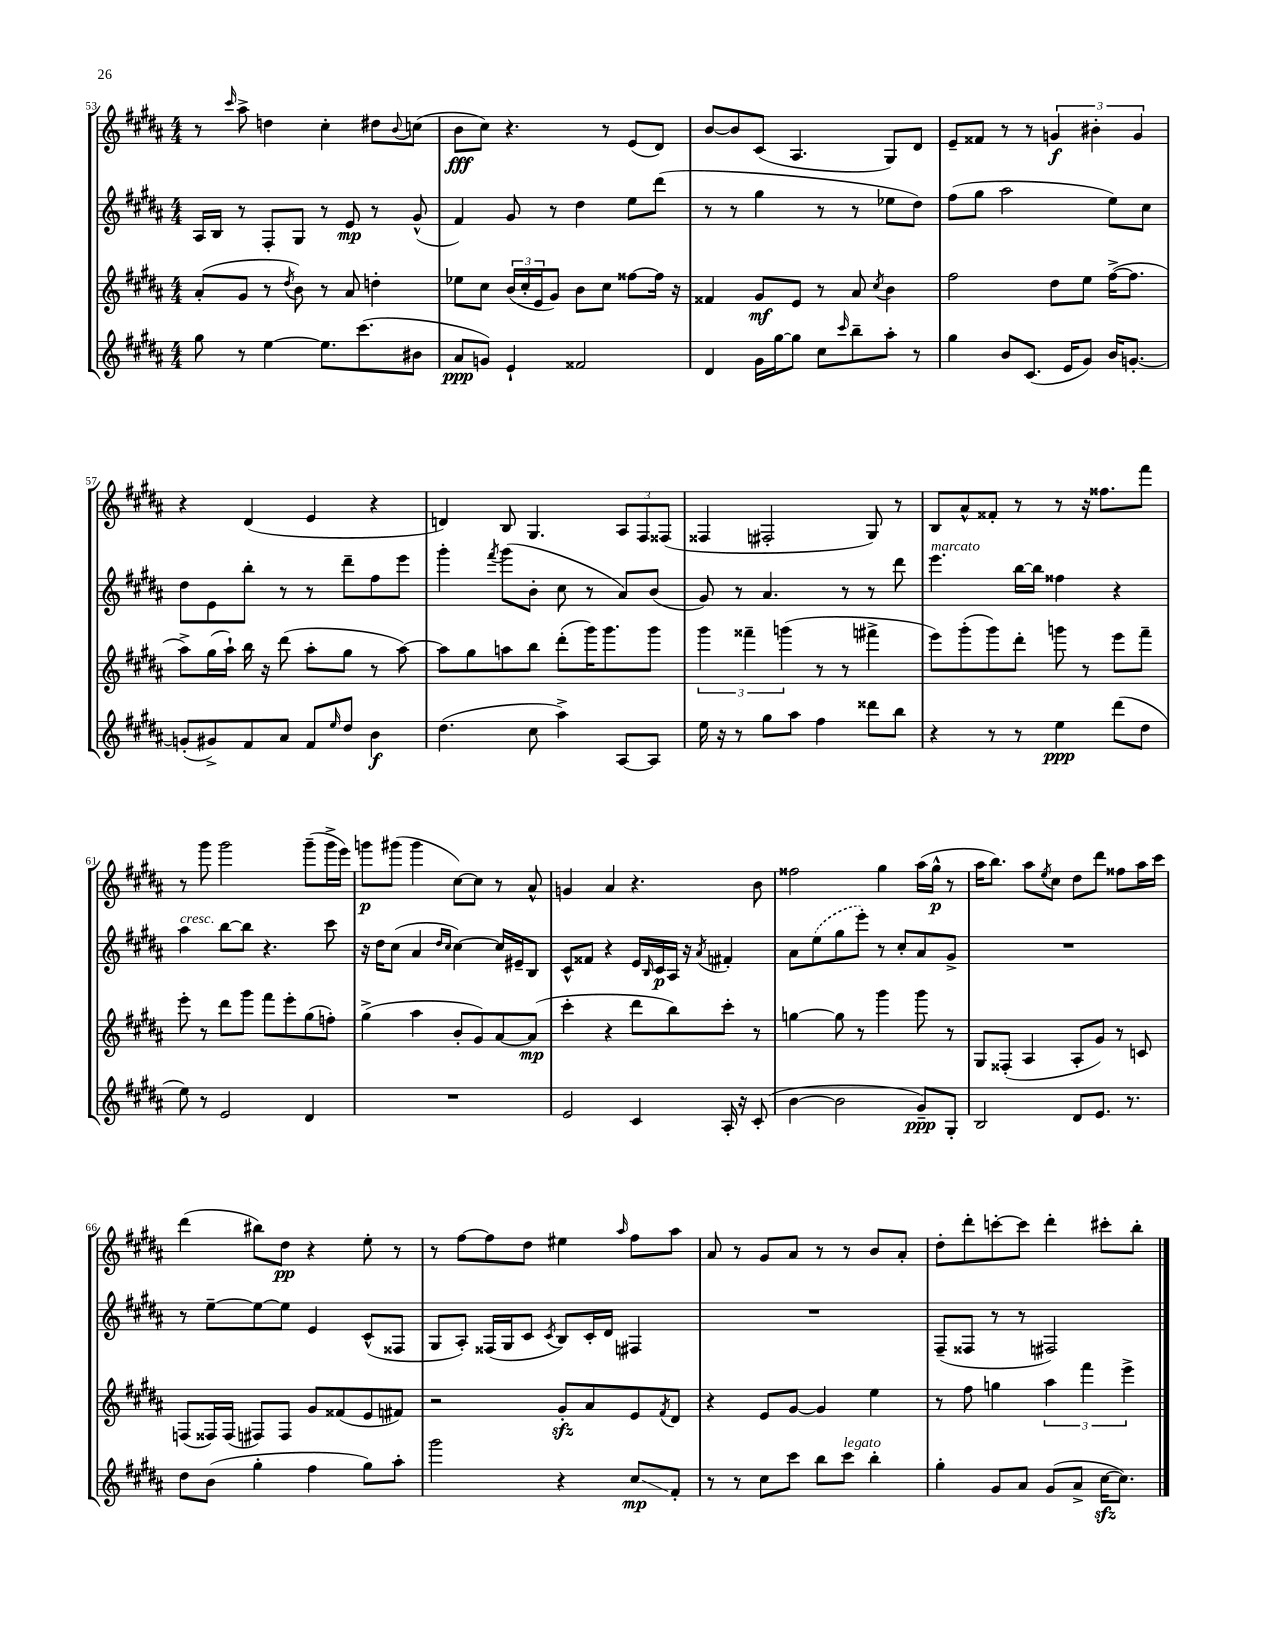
<<
\new StaffGroup <<
\new Staff = "s0" {
    \clef treble \key b \major \numericTimeSignature \time 4/4
    r8 \grace { cis'''16 } ais''8-> d''4 cis''4-. dis''8 \appoggiatura { b'8 } c''8( |
    b'8\fff cis''8) r4. r8 e'8( dis'8) |
    b'8~ b'8 cis'8( ais4. gis8) dis'8 |
    e'8-- fisis'8 r8 r8 \tuplet 3/2 { g'4\f bis'4-. g'4 } |
    r4 dis'4( e'4 r4 |
    d'4) b8 gis4. \tuplet 3/2 { ais8 fis8 fisis8( } |
    fisis4 fis2-. gis8) r8 |
    b8 ais'8-^ fisis'8-. r8 r8 r16 fisis''8. fis'''8 |
    r8 gis'''8 gis'''2 gis'''8--( gis'''16-> e'''16) |
    g'''8\p gis'''8( gis'''4 cis''8~) cis''8 r8 ais'8-^ |
    g'4 ais'4 r4. b'8 |
    fisis''2 gis''4 ais''16( gis''16-^\p r8 |
    ais''16 b''8.) ais''8 \acciaccatura { e''8 } cis''8 dis''8 dis'''8 fisis''8 ais''16 cis'''16 |
    dis'''4( bis''8) dis''8\pp r4 e''8-. r8 |
    r8 fis''8~ fis''8 dis''8 eis''4 \grace { ais''16 } fis''8 ais''8 |
    ais'8 r8 gis'8 ais'8 r8 r8 b'8 ais'8-. |
    dis''8-. dis'''8-. c'''8~-. c'''8 dis'''4-. cis'''8-. b''8-. \bar "|." |
}
\new Staff = "s1" {
    \clef treble \key b \major \numericTimeSignature \time 4/4
    ais16 b16 r8 fis8-. gis8 r8 e'8\mp r8 gis'8-^( |
    fis'4) gis'8 r8 dis''4 e''8 dis'''8( |
    r8 r8 gis''4 r8 r8 ees''8 dis''8) |
    fis''8( gis''8 ais''2 e''8) cis''8 |
    dis''8 e'8 b''8-. r8 r8 dis'''8-- fis''8 e'''8 |
    gis'''4-. \acciaccatura { fis'''8 } gis'''8( b'8-. cis''8 r8 ais'8) b'8( |
    gis'8) r8 ais'4. r8 r8 dis'''8 |
    e'''4.^\markup { \italic "marcato" } b''16~ b''16 fisis''4 r4 |
    ais''4^\markup { \italic "cresc." } b''8~ b''8 r4. cis'''8 |
    r16 dis''16 cis''8( ais'4 \grace { dis''16 cis''16 } cis''4~) cis''16 eis'16-- b8 |
    cis'8-^ fisis'8 r4 e'16 \grace { b16 } cis'16\p ais16 r16 \acciaccatura { ais'8 } fis'4-. |
    ais'8 \once \slurDashed e''8( gis''8 e'''8-.) r8 cis''8-. ais'8 gis'8-> |
    R1 |
    r8 e''8~-- e''8~ e''8 e'4 cis'8-^( fisis8 |
    gis8 ais8-.) fisis16( gis16 cis'8 \acciaccatura { cis'8 } b8) cis'16-. dis'16 fis4 |
    R1 |
    fis8--( fisis8 r8 r8 fis2) \bar "|." |
}
\new Staff = "s2" {
    \clef treble \key b \major \numericTimeSignature \time 4/4
    ais'8-.( gis'8 r8 \acciaccatura { dis''8 } b'8) r8 ais'8 d''4-. |
    ees''8 cis''8 \tuplet 3/2 { b'16( cis''16-. e'16 } gis'8) b'8 cis''8 fisis''8~ fisis''16 r16 |
    fisis'4 gis'8\mf e'8 r8 ais'8 \acciaccatura { cis''8 } b'4 |
    fis''2 dis''8 e''8 fis''16~->( fis''8. |
    ais''8->) gis''16( ais''16-!) b''16 r16 dis'''8( ais''8-. gis''8 r8 ais''8~) |
    ais''8 gis''8 a''8 b''8 dis'''8-.( gis'''16) gis'''8. gis'''8 |
    \tuplet 3/2 { gis'''4 fisis'''4-- g'''4( } r8 r8 fis'''4-> |
    e'''8) gis'''8-.( gis'''8) dis'''8-. g'''8 r8 e'''8 fis'''8-- |
    e'''8-. r8 dis'''8 gis'''8 fis'''8 e'''8-. gis''8( f''8-.) |
    gis''4->( ais''4 b'8-. gis'8) ais'8~ ais'8\mp( |
    cis'''4-. r4 dis'''8 b''8) cis'''8-. r8 |
    g''4~ g''8 r8 gis'''4 gis'''8 r8 |
    gis8 fisis8-.( ais4 ais8-. gis'8) r8 c'8 |
    f8( fisis16) fisis16( fis8) fis8 gis'8 fisis'8( e'8 fis'8) |
    r2 gis'8-.\sfz ais'8 e'8 \acciaccatura { fis'8 } dis'8 |
    r4 e'8 gis'8~ gis'4 e''4 |
    r8 fis''8 g''4 \tuplet 3/2 { ais''4 fis'''4 e'''4-> } \bar "|." |
}
\new Staff = "s3" {
    \clef treble \key b \major \numericTimeSignature \time 4/4
    gis''8 r8 e''4~ e''8. cis'''8.( bis'8 |
    ais'8\ppp g'8) e'4-! fisis'2 |
    dis'4 gis'16 gis''16~ gis''8 cis''8 \grace { cis'''16 } b''8-- ais''8-. r8 |
    gis''4 b'8 cis'8.( e'16 gis'8) b'16 g'8.~-. |
    g'8-.( gis'8->) fis'8 ais'8 fis'8 \grace { e''16 } dis''8 b'4\f |
    dis''4.( cis''8 ais''4->) ais8~ ais8 |
    e''16 r16 r8 gis''8 ais''8 fis''4 disis'''8 b''8 |
    r4 r8 r8 e''4\ppp dis'''8( dis''8 |
    e''8) r8 e'2 dis'4 |
    R1 |
    e'2 cis'4 ais16-. r16 cis'8-.( |
    b'4~ b'2 gis'8--\ppp) gis8-. |
    b2 dis'8 e'8. r8. |
    dis''8 b'8( gis''4-. fis''4 gis''8) ais''8-. |
    gis'''2 r4 cis''8\glissando\mp fis'8-. |
    r8 r8 cis''8 cis'''8 b''8 cis'''8^\markup { \italic "legato" } b''4-. |
    gis''4-. gis'8 ais'8 gis'8( ais'8-> cis''16~\sfz cis''8.) \bar "|." |
}
>>
>>
\layout { \context { \Score currentBarNumber = #53 } }
